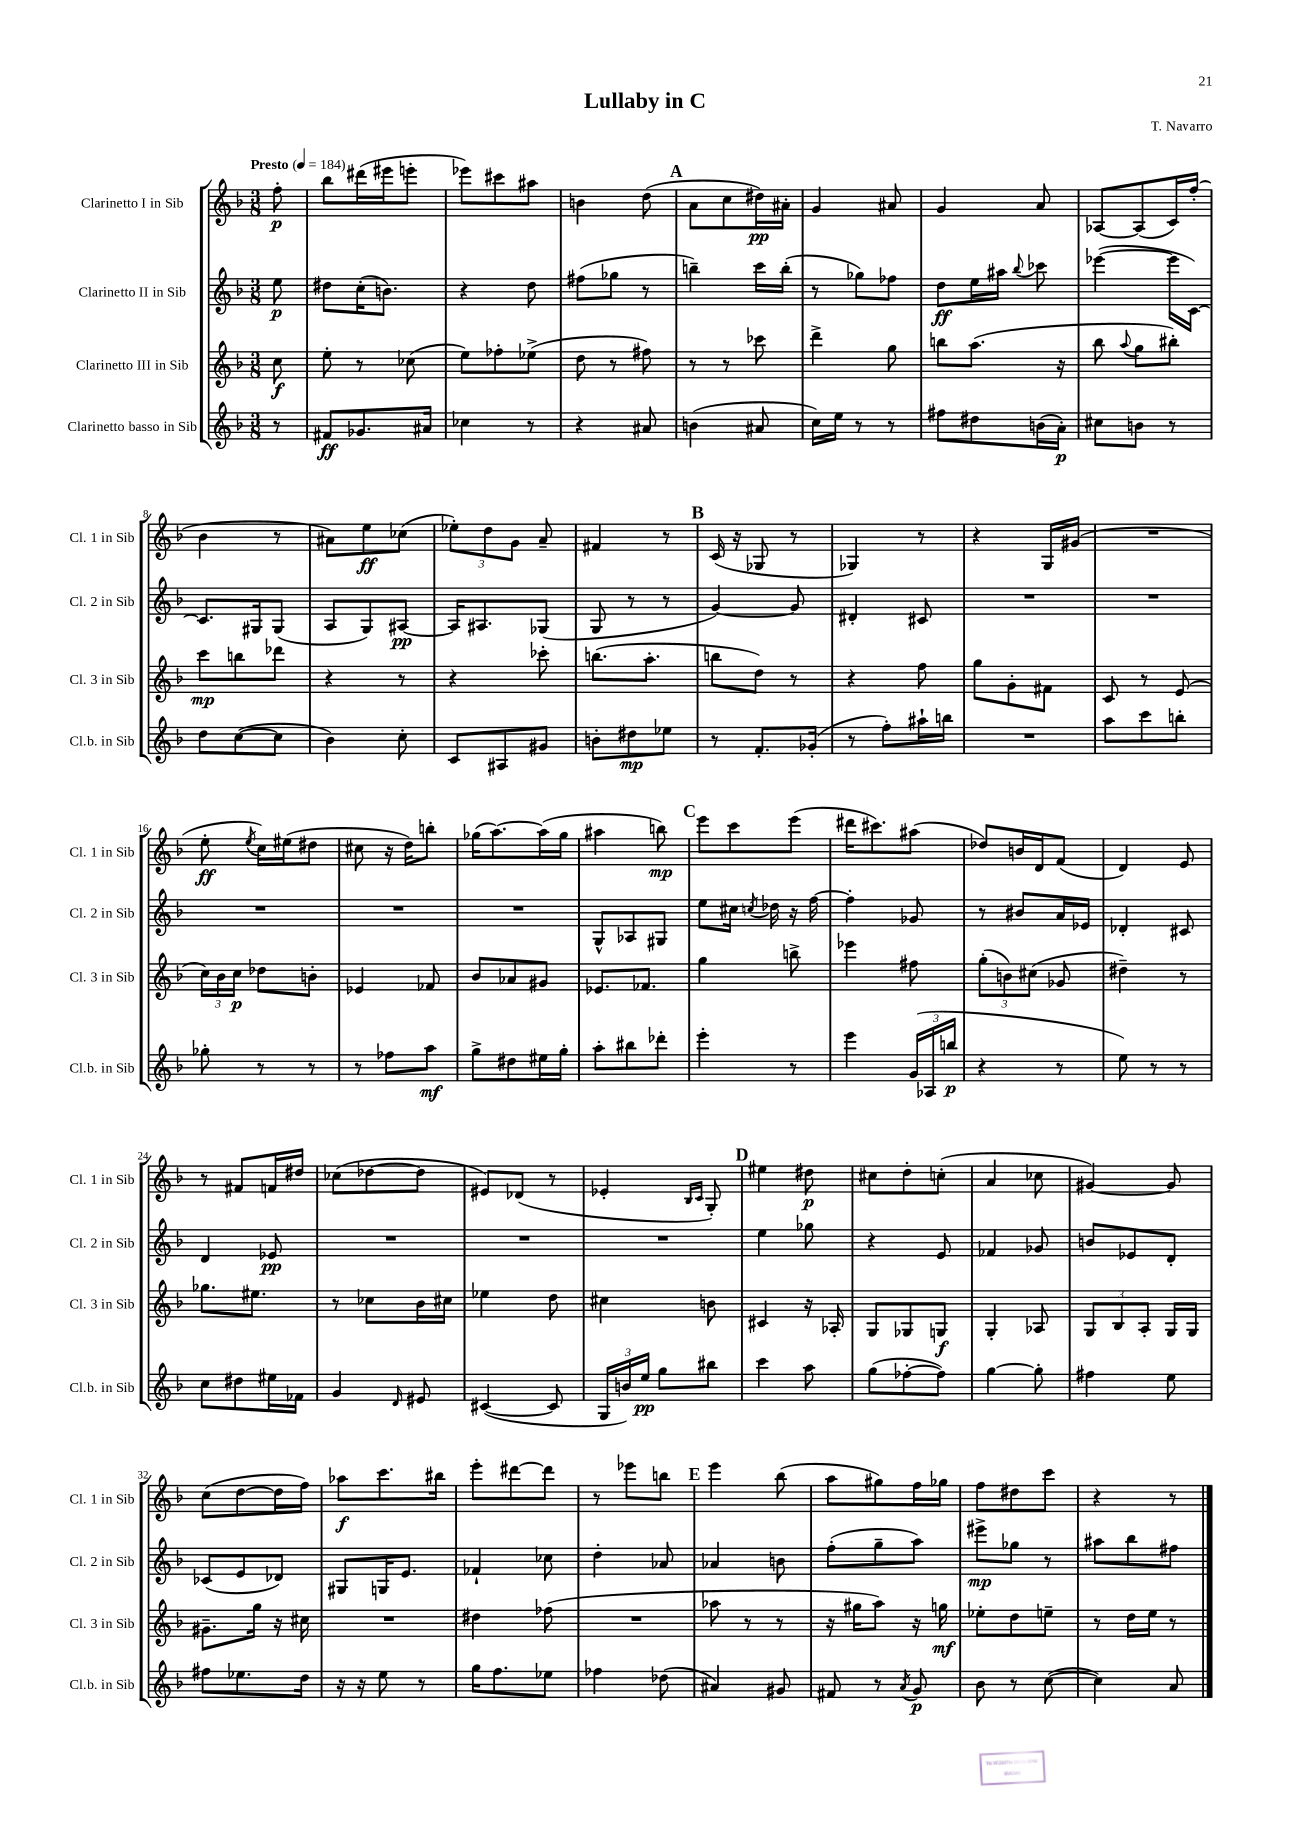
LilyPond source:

\header { title = "Lullaby in C" composer = "T. Navarro" }
<<
\new StaffGroup <<
\new Staff = "s0" \with { instrumentName = "Clarinetto I in Sib" shortInstrumentName = "Cl. 1 in Sib" } {
    \clef treble \key f \major \numericTimeSignature \time 3/8 \partial 8 \tempo "Presto" 4 = 184
    \autoBeamOff f''8-.\p |
    bes''8[ dis'''16( eis'''16 e'''8]-. |
    ees'''8[) cis'''8 ais''8] |
    b'4 d''8( |
    \mark \markup { \bold "A" } a'8[ c''8 dis''16\pp) ais'16]-. |
    g'4 ais'8 |
    g'4 a'8 |
    aes8[~ aes8( c'16) f''16]-.( |
    bes'4 r8 |
    ais'8[) e''8\ff ces''8]( |
    \tuplet 3/2 { ees''8[-.) d''8 g'8] } a'8-- |
    fis'4 r8 |
    \mark \markup { \bold "B" } c'16( r16 ges8 r8 |
    ges4) r8 |
    r4 g16[ gis'16]( |
    R4. |
    e''8-.\ff \acciaccatura { e''8 } c''16[) eis''16( dis''8] |
    cis''8 r16 d''16[) b''8]-. |
    ges''16[( a''8.~) a''16( ges''16] |
    ais''4 b''8\mp) |
    \mark \markup { \bold "C" } e'''8[ c'''8 e'''8]( |
    dis'''16[ cis'''8.) ais''8]( |
    des''8[) b'16 d'16 f'8]( |
    d'4) e'8 |
    r8 fis'8[ f'16 dis''16] |
    ces''8[( des''8~ des''8] |
    eis'8[) des'8]( r8 |
    ees'4-. \grace { bes16[ c'16] } g8-.) |
    \mark \markup { \bold "D" } eis''4 dis''8\p |
    cis''8[ d''8-. c''8]-.( |
    a'4 ces''8 |
    gis'4~) gis'8 |
    c''8[( d''8~ d''16 f''16]) |
    aes''8[\f c'''8. bis''16] |
    e'''8[-. dis'''8~ dis'''8] |
    r8 ees'''8[ b''8] |
    \mark \markup { \bold "E" } e'''4 bes''8( |
    a''8[ gis''8) f''16 ges''16] |
    f''8[ dis''8 c'''8] |
    r4 r8 \bar "|." |
}
\new Staff = "s1" \with { instrumentName = "Clarinetto II in Sib" shortInstrumentName = "Cl. 2 in Sib" } {
    \clef treble \key f \major \numericTimeSignature \time 3/8 \partial 8
    \autoBeamOff e''8\p |
    dis''8[ c''16-.( b'8.]) |
    r4 d''8 |
    fis''8[( ges''8] r8 |
    \mark \markup { \bold "A" } b''4--) c'''16[ b''16]-.( |
    r8 ges''8[) fes''8] |
    d''8[\ff e''16 ais''16] \appoggiatura { bes''8 } ces'''8 |
    ees'''4~( ees'''16[ c'16]~) |
    c'8.[ gis16 gis8]( |
    a8[ g8) ais8]~\pp |
    ais16[ ais8. ges8]( |
    g8 r8 r8 |
    \mark \markup { \bold "B" } g'4~) g'8 |
    dis'4-. cis'8 |
    R4. |
    R4. |
    R4. |
    R4. |
    R4. |
    g8[-^ aes8 gis8] |
    \mark \markup { \bold "C" } e''8[ cis''16] \acciaccatura { c''8 } des''16 r16 f''16~ |
    f''4-. ges'8 |
    r8 bis'8[ a'16 ees'16] |
    des'4-. cis'8 |
    d'4 ees'8\pp |
    R4. |
    R4. |
    R4. |
    \mark \markup { \bold "D" } e''4 ges''8 |
    r4 e'8 |
    fes'4 ges'8 |
    b'8[ ees'8 d'8]-. |
    ces'8[( e'8 des'8]) |
    gis8[ g16 e'8.] |
    fes'4-! ces''8 |
    d''4-. aes'8 |
    \mark \markup { \bold "E" } aes'4 b'8 |
    f''8[-.( g''8-- a''8]) |
    eis'''8[->\mp ges''8] r8 |
    ais''8[ bes''8 fis''8] \bar "|." |
}
\new Staff = "s2" \with { instrumentName = "Clarinetto III in Sib" shortInstrumentName = "Cl. 3 in Sib" } {
    \clef treble \key f \major \numericTimeSignature \time 3/8 \partial 8
    \autoBeamOff c''8\f |
    e''8-. r8 ces''8( |
    e''8[) fes''8-. ees''8]->( |
    d''8 r8 fis''8) |
    \mark \markup { \bold "A" } r8 r8 ces'''8 |
    d'''4-> g''8 |
    b''8[ a''8.]( r16 |
    bes''8 \appoggiatura { a''8 } g''8[ bis''8]-.) |
    c'''8[\mp b''8 des'''8] |
    r4 r8 |
    r4 ces'''8-. |
    b''8.[( a''8.]-. |
    \mark \markup { \bold "B" } b''8[ d''8]) r8 |
    r4 f''8 |
    g''8[ g'8-. fis'8] |
    c'8 r8 e'8( |
    \tuplet 3/2 { c''16[) bes'16 c''16]\p } des''8[ b'8]-. |
    ees'4 fes'8 |
    bes'8[ aes'8 gis'8] |
    ees'8.[ fes'8.] |
    \mark \markup { \bold "C" } g''4 b''8-> |
    ees'''4 fis''8 |
    \tuplet 3/2 { g''8[-.( b'8) cis''8]( } ges'8 |
    dis''4--) r8 |
    ges''8.[ eis''8.] |
    r8 ces''8[ bes'16 cis''16] |
    ees''4 d''8 |
    cis''4 b'8 |
    \mark \markup { \bold "D" } cis'4 r16 aes16-. |
    g8[ ges8 g8]\f |
    g4-. aes8 |
    \tuplet 3/2 { g8[ bes8 a8]-. } g16[ g16] |
    gis'8.[-- g''16] r16 cis''16 |
    R4. |
    dis''4 fes''8( |
    R4. |
    \mark \markup { \bold "E" } aes''8 r8 r8 |
    r16 gis''16[ a''8]) r16 g''16\mf |
    ees''8[-. d''8 e''8]-- |
    r8 d''16[ e''16] r8 \bar "|." |
}
\new Staff = "s3" \with { instrumentName = "Clarinetto basso in Sib" shortInstrumentName = "Cl.b. in Sib" } {
    \clef treble \key f \major \numericTimeSignature \time 3/8 \partial 8
    \autoBeamOff r8 |
    fis'8[\ff ges'8. ais'16] |
    ces''4 r8 |
    r4 ais'8 |
    \mark \markup { \bold "A" } b'4( ais'8 |
    c''16[) e''16] r8 r8 |
    fis''8[ dis''8 b'16( a'16]-.\p) |
    cis''8[ b'8] r8 |
    d''8[ c''8~( c''8] |
    bes'4) c''8-. |
    c'8[ ais8 gis'8] |
    b'8[-. dis''8\mp ees''8] |
    \mark \markup { \bold "B" } r8 f'8.[-. ges'16]-.( |
    r8 f''8[-.) ais''16-! b''16] |
    R4. |
    a''8[ c'''8 b''8]-. |
    ges''8-. r8 r8 |
    r8 fes''8[ a''8]\mf |
    g''8[-> dis''8 eis''16 g''16]-. |
    a''8[-. bis''8 des'''8]-. |
    \mark \markup { \bold "C" } e'''4-. r8 |
    e'''4 \tuplet 3/2 { g'16[( aes16 b''16]\p } |
    r4 r8 |
    e''8) r8 r8 |
    c''8[ dis''8 eis''16 fes'16] |
    g'4 \grace { d'16 } eis'8 |
    cis'4~( cis'8 |
    \tuplet 3/2 { g16[ b'16) e''16]\pp } g''8[ bis''8] |
    \mark \markup { \bold "D" } c'''4 a''8 |
    g''8[( fes''8~-. fes''8]) |
    g''4~ g''8-. |
    fis''4 e''8 |
    fis''8[ ees''8. d''16] |
    r16 r16 e''8 r8 |
    g''16[ f''8. ees''8] |
    fes''4 des''8( |
    \mark \markup { \bold "E" } ais'4) gis'8 |
    fis'8 r8 \acciaccatura { a'8 } g'8\p |
    bes'8 r8 c''8~( |
    c''4) a'8 \bar "|." |
}
>>
>>
